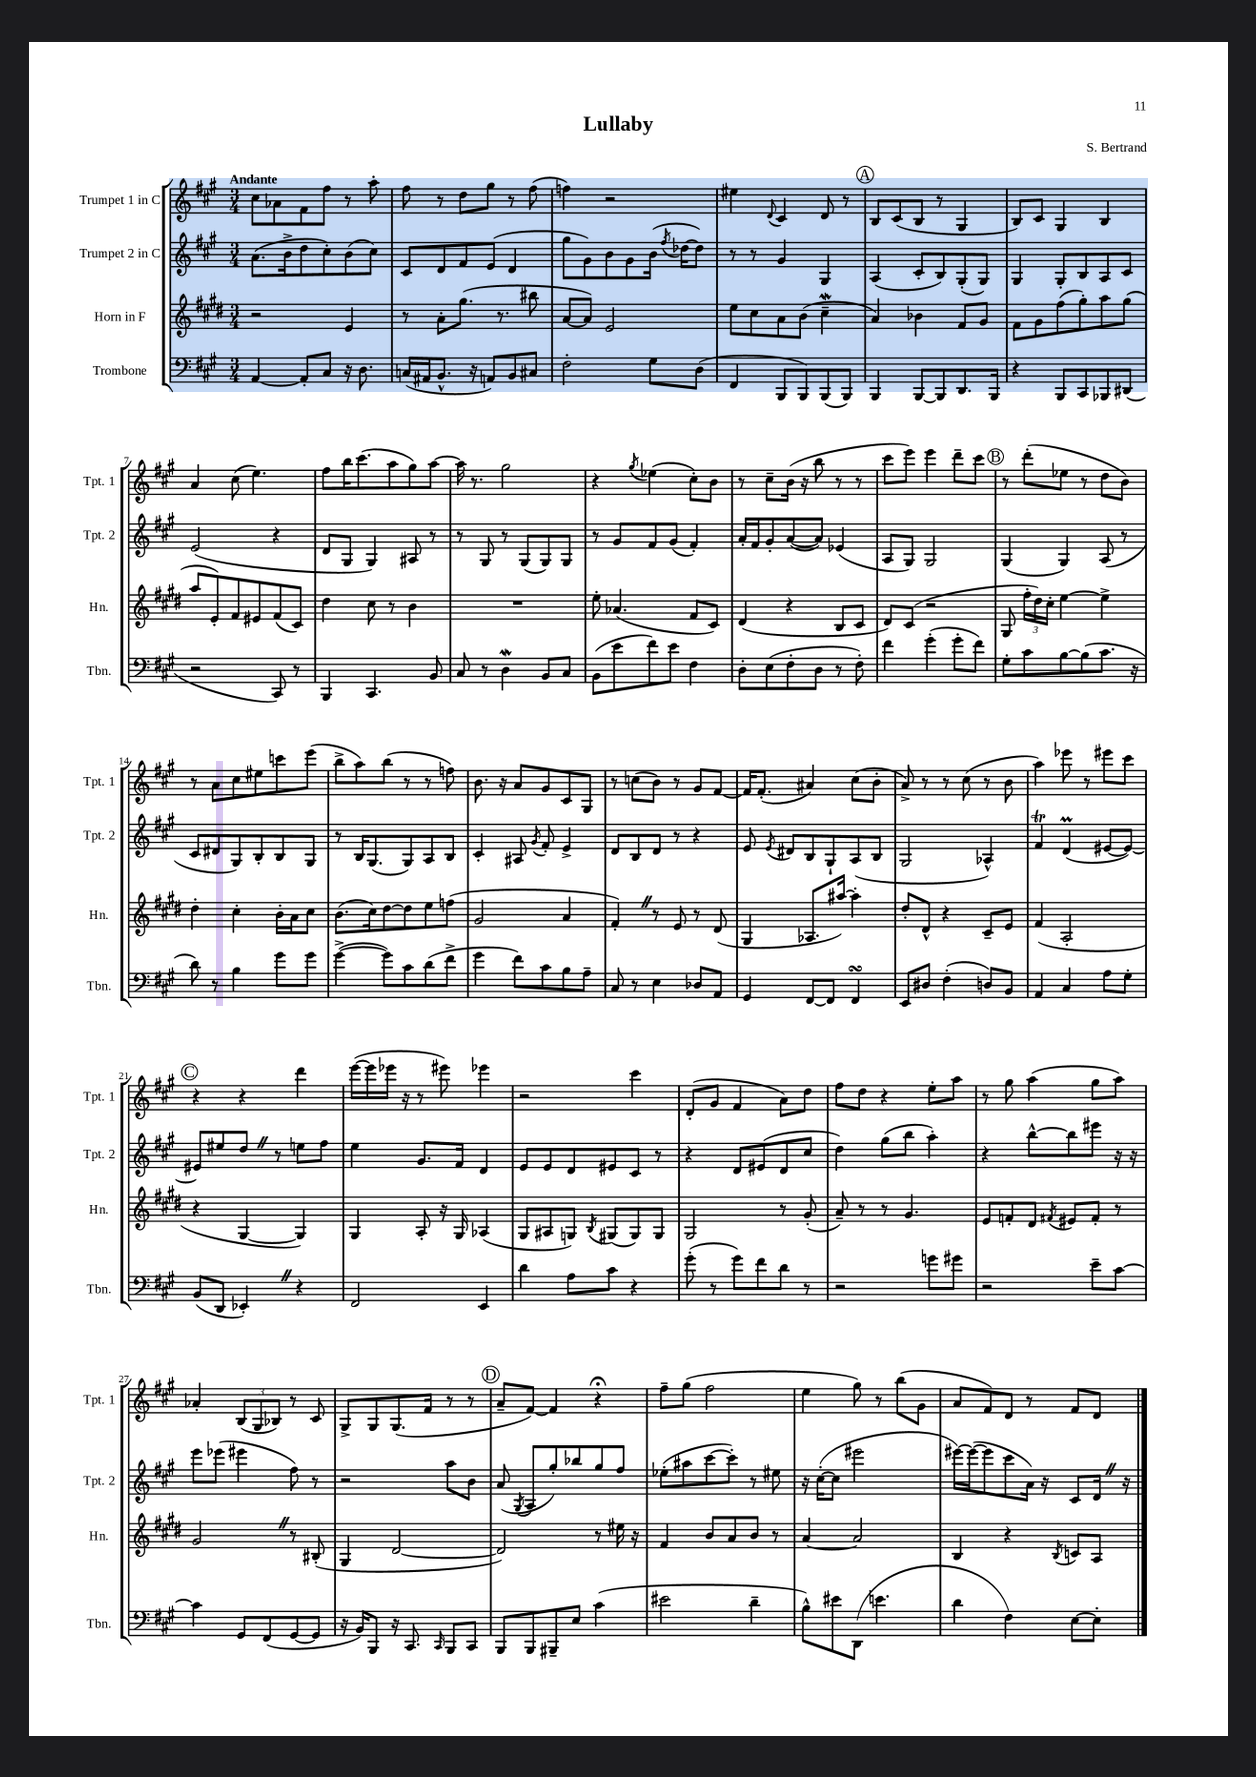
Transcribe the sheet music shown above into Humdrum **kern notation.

**kern	**kern	**kern	**kern
*staff4	*staff3	*staff2	*staff1
*clefF4	*clefG2	*clefG2	*clefG2
*k[f#c#g#]	*k[f#c#g#d#]	*k[f#c#g#]	*k[f#c#g#]
*M3/4	*M3/4	*M3/4	*M3/4
[4AA	2r	(8.a	8cc#
.	.	.	8a-
.	.	16b^	.
8AA']	.	8dd	8f#
8C#	.	8cc#')	8ff#
16r	4e	(8b	8r
8.D	.	.	.
.	.	8cc#)	8aa'
=	=	=	=
(16C	8r	8c#	8ff#
16AA#	.	.	.
8.BB^^	8a'	8d	8r
.	(8.gg#	8f#	8dd
16r	.	.	.
8AA)	.	(8e	8gg#
.	8.r	.	.
8BB	.	4d	8r
8C#	8bb#	.	(8ff#
=	=	=	=
2F#'	[8a	8gg#	4ff)
.	8a])	8g#)	.
.	2e	8b	2r
.	.	8g#	.
8G#	.	(16b	.
.	.	8qff#	.
.	.	[16dd-	.
(8D	.	8dd-])	.
=	=	=	=
4FF#	8ee	8r	4ee#
.	8cc#	8r	.
.	.	.	8qqd
8BBB	8a	4g#	4c#
8BBB)	(8b	.	.
(8BBB	4cc#~	4G#	8d
8BBB)	.	.	8r
=	=	=	=
4BBB	4a)	(4A	8B
.	.	.	(8c#
[8BBB	4b-	8c#'	8B
8BBB]	.	8B)	8r
8.DD	8f#	(8G#'	4G#
.	8g#	8G#)	.
16BBB	.	.	.
=	=	=	=
4r	8f#	4G#	8B)
.	8g#	.	8c#
8BBB	(8ff#	8G#'	4G#
8CC#	8gg#')	8B	.
8BBB-	8aa	8A	4B
(8DD#	(8gg#	8c#	.
=	=	=	=
2r	8aa	(2e	4a
.	8e')	.	.
.	8f#	.	(8cc#
.	8e#	.	4.ee)
8CC#)	(8f#	4r	.
8r	8c#)	.	.
=	=	=	=
4BBB	4dd#	8d	8ff#
.	.	8G#	16bb
.	.	.	(8.ccc#
4.CC#	8cc#	4G#)	.
.	8r	.	8aa
.	4b	8A#	8gg#)
8BB	.	8r	[8aa
=	=	=	=
8C#	2.r	8r	16aa]
.	.	.	8.r
8r	.	8G#	.
4D	.	8r	2gg#
.	.	(8G#	.
8BB	.	8G#)	.
8C#	.	8G#	.
=	=	=	=
(8BB	8ee'	8r	4r
8e	(4.a-	8g#	.
.	.	.	8qgg#
8f#)	.	8f#	(4ee-
8e	.	(8g#	.
4F#	8f#	4f#')	8cc#')
.	8c#)	.	8b
=	=	=	=
8D'	(4d#	16a'	8r
.	.	16f#	.
(8E	.	8g#'	8cc#~
8F#'	4r	([8a	(16b
.	.	.	16r
8D	.	8a])	8bb
8r	8B	(4e-	8r
8F#')	8c#	.	8r
=	=	=	=
4f#	8d#)	8A	8ccc#
.	(8c#	8G#)	8eee)
(4g#'	2r	2G#	4eee
8g#'	.	.	8ddd~
8f#)	.	.	8ccc#
=	=	=	=
8G#'	8G#	(4G#	8r
8c#	24ff#'	.	(8ddd'
.	24dd#)	.	.
.	24cc#'	.	.
[8B	[4ee	4G#)	8ee-
(8B]	.	.	8r
8.c#	4ee^]	(8A	8dd
.	.	8r	8b)
16r	.	.	.
=	=	=	=
8d)	4dd#'	8c#	8r
8r	.	8d#	8a
4B	4cc#'	8G#)	8cc#
.	.	8B'	8ee#
8g#	16b'	8B	8ccc
.	16a	.	.
8g#	8cc#	8G#	(8eee
=	=	=	=
([4g#^	(8.b	8r	8bb^
.	.	16B	8aa)
.	16cc#)	(8.G#	.
8g#])	[8dd#	.	(8bb
8c#	8dd#]	8G#)	8r
(8d	8ee	8A	8r
8f#^	(8ff	8B	8ff)
=	=	=	=
4g#	2g#	4c#'	8.b
.	.	.	16r
8f#)	.	8A#	8a
.	.	8qg#	.
8c#	.	8f#'	8g#
8B	4a	4e^	8c#
8A~	.	.	8G#
=	=	=	=
8C#	4f#')	8d	8r
8r	.	8B	(8cc
4E	8r	8d	8b)
.	8e	8r	8r
8D-	8r	4r	8g#
8AA	(8d#	.	[8f#
=	=	=	=
4GG#	4G#	8e	16f#]
.	.	.	(8.f#'
.	.	8qe	.
.	.	8d#	.
[8FF#	8.A-	8B	4a#)
8FF#]	.	8G#`	.
.	[16aa#)	.	.
4FF#	4aa#']	(8A	(8cc#
.	.	8B	8b'
=	=	=	=
8EE	8dd#'	2G#	8a^)
8D#	8d#^^	.	8r
(4F#'	4r	.	8r
.	.	.	(8cc#
8D)	8c#~	4A-^^)	8r
8BB	8e	.	8b
=	=	=	=
4AA	(4f#	4f#	4aa)
4C#	2A'	(4d	8eee-
.	.	.	8r
8A	.	[8e#	8eee#
8G#'	.	8e#_)	8ccc#
=	=	=	=
(8BB	4r	8e#]	4r
8DD	.	8ee#	.
4EE-')	[4G#	8dd	4r
.	.	8r	.
4r	4G#])	8ee	4ddd
.	.	8ff#	.
=	=	=	=
2FF#	4G#	4ee	([16eee
.	.	.	16eee]
.	.	.	16eee-
.	.	.	16r
.	8A'	8.g#	8r
.	16r	.	8eee#)
.	16G#	16f#	.
4EE	(4A-	4d	4eee-
=	=	=	=
4d	8G#	8e	2r
.	8A#	8e	.
8A	8G)	8d	.
.	8qB	.	.
8c#	(8G#	8e#	.
4r	8G#)	8c#	4ccc#
.	8G#	8r	.
=	=	=	=
(8g#'	2G#	4r	(8d'
8r	.	.	8g#
8g#)	.	8d	4f#
8f#	.	(8e#	.
8d	8r	8d	8a)
8r	(8g#'	8cc#	8dd
=	=	=	=
2r	8a~)	4dd)	8ff#
.	8r	.	8dd
.	8r	(8gg#	4r
.	4.g#	8bb	.
8g	.	4aa')	8ee'
8g#	.	.	8aa
=	=	=	=
2r	8e	4r	8r
.	8f'	.	8gg#
.	8d#	[8bb^^	(4aa
.	8qf#	.	.
.	8e#	8bb]	.
8e~	8f#'	8eee#	8gg#
[8c#	8r	16r	8aa)
.	.	16r	.
=	=	=	=
4c#]	2g#	8eee	4a-'
.	.	(8eee-	.
8GG#	.	4eee#	(12B
.	.	.	12G#
(8FF#	.	.	.
.	.	.	12B-)
[8GG#	8r	8ff#)	8r
8GG#]	(8B#'	8r	8c#
=	=	=	=
16r	4G#	2r	8G#^
16BB)	.	.	.
8BBB	.	.	8G#
16r	[2d#	.	(8.G#
8.CC#	.	.	.
.	.	.	16f#
16qqCC#	.	.	.
8BBB	.	8aa	8r
8CC#	.	8b	8r
=	=	=	=
8BBB	2d#])	(8a	8a~
.	.	8qG#	.
8BBB	.	8A	[8f#)
8BBB#~	.	8gg#')	4f#]
8E	.	8bb-	.
(4c#	8r	8gg#	4r;
.	16ee#	8ff#	.
.	16r	.	.
=	=	=	=
2e#	4f#	(8ee-'	8ff#~
.	.	8aa#	(8gg#
.	8b	[8ccc#	2ff#
.	8a	8ccc#'])	.
4d~	8b	8r	.
.	8r	8ee#	.
=	=	=	=
8B^^)	[4a	16r	4ee
.	.	([16cc#'	.
8e#	.	8cc#]	.
(8DD	2a]	2eee#	8gg#)
4.e	.	.	8r
.	.	.	(8bb
.	.	.	8g#
=	=	=	=
4d	4B	[16eee#)	8a
.	.	(16eee#_	.
.	.	8eee#]	8f#)
4F#)	4r	8ccc#	8d
.	.	16a)	8r
.	.	16r	.
.	8qB	.	.
[8E	8c	8c#	8f#
8E']	8A	16d	8d
.	.	16r	.
==	==	==	==
*-	*-	*-	*-
